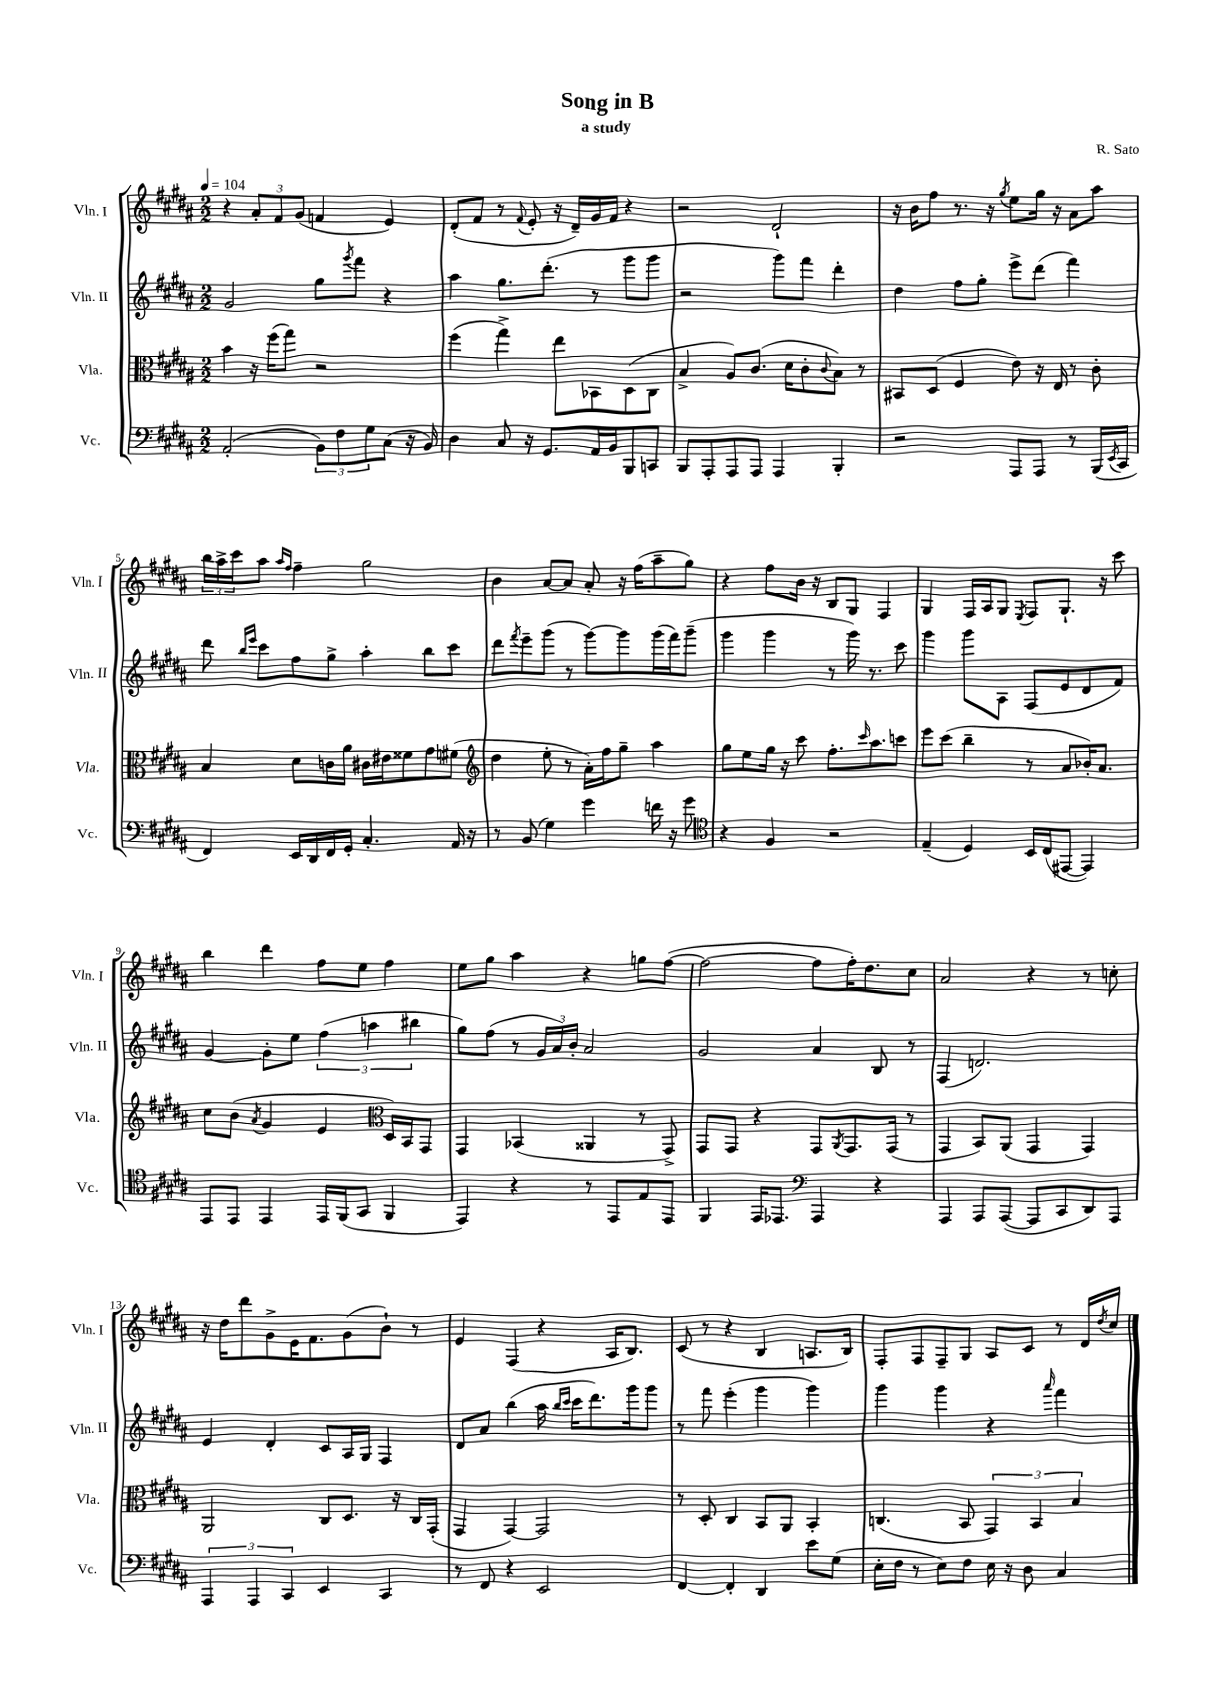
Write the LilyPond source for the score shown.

\header { title = "Song in B" composer = "R. Sato" subtitle = "a study" }
<<
\new StaffGroup <<
\new Staff = "s0" \with { instrumentName = "Vln. I" shortInstrumentName = "Vln. I" } {
    \clef treble \key b \major \numericTimeSignature \time 2/2 \tempo 4 = 104
    r4 \tuplet 3/2 { ais'8-. fis'8 gis'8( } f'4 e'4) |
    dis'8-.( fis'8 r8 \appoggiatura { fis'8 } e'8-. r16 dis'16--) gis'16 fis'16 r4 |
    r2 dis'2-! |
    r16 b'16 fis''8 r8. r16 \acciaccatura { gis''8 } e''8 gis''16 r16 ais'8 ais''8 |
    \tuplet 3/2 { b''16 ais''16-> cis'''16 } ais''8 \grace { ais''16 fis''16 } fis''4-- gis''2 |
    b'4 ais'8~ ais'8 ais'8-. r16 fis''16( ais''8-- gis''8) |
    r4 fis''8 b'16 r16 b8 gis8 fis4 |
    gis4 fis16 ais16 gis8 \acciaccatura { e8 } fis8 gis8.-! r16 cis'''8 |
    b''4 dis'''4 fis''8 e''8 fis''4 |
    e''8 gis''8 ais''4 r4 g''8 fis''8~( |
    fis''2~ fis''8 fis''16-.) dis''8. cis''8 |
    ais'2 r4 r8 c''8-. |
    r16 dis''16 dis'''8 gis'8-> e'16 fis'8. gis'8( b'8-!) r8 |
    e'4 fis4( r4 ais16 b8.) |
    cis'8( r8 r4 b4 a8. b16) |
    fis8-. fis8 fis8-- gis8 ais8 cis'8 r8 dis'16 \acciaccatura { dis''8 } cis''16 \bar "|." |
}
\new Staff = "s1" \with { instrumentName = "Vln. II" shortInstrumentName = "Vln. II" } {
    \clef treble \key b \major \numericTimeSignature \time 2/2
    gis'2 gis''8 \acciaccatura { gis'''8 } fis'''8 r4 |
    ais''4 gis''8. dis'''8.-.( r8 gis'''8 gis'''8 |
    r2 gis'''8) fis'''8 dis'''4-. |
    dis''4 fis''8 gis''8-. e'''8-> dis'''8( fis'''4) |
    dis'''8 \grace { b''16 e'''16 } cis'''8 fis''8 gis''8-> ais''4-. b''8 cis'''8 |
    dis'''8 \acciaccatura { fis'''8 } e'''8-- gis'''8( r8 gis'''8~) gis'''8 gis'''16( fis'''16) gis'''8--( |
    gis'''4 gis'''4 r8 gis'''16) r8. cis'''8 |
    gis'''4 gis'''8 ais8 fis8( e'8 dis'8 fis'8) |
    gis'4~ gis'8-. e''8 \tuplet 3/2 { fis''4( a''4 bis''4 } |
    gis''8) fis''8( r8 \tuplet 3/2 { gis'16 ais'16) b'16-. } ais'2 |
    gis'2 ais'4 b8 r8 |
    fis4( d'2.) |
    e'4 dis'4-. cis'8 ais16 gis16 fis4 |
    dis'8 ais'8 b''4( ais''16 \grace { b''16 cis'''16 } cis'''16 dis'''8.) gis'''16 gis'''8 |
    r8 fis'''8 e'''4-.( gis'''4 gis'''4) |
    gis'''4 gis'''4 r4 \grace { ais'''16 } fis'''4 \bar "|." |
}
\new Staff = "s2" \with { instrumentName = "Vla." shortInstrumentName = "Vla." } {
    \clef alto \key b \major \numericTimeSignature \time 2/2
    b'4 r16 fis''16( gis''8) r2 |
    fis''4( gis''4->) e''8 bes,8 dis8( cis8 |
    b4-> ais8) cis'8.( dis'16 cis'8-. \appoggiatura { cis'8 } b8) r8 |
    bis,8 dis8( fis4 e'8) r16 e16 r8 cis'8-. |
    b4 dis'8 c'16 ais'16 cis'16 eis'16 fisis'8 gis'8 fis'8( |
    \clef treble dis''4 e''8-. r8 ais'16-.) fis''16 gis''8-- ais''4 |
    gis''8 e''8 gis''16 r16 cis'''8 fis''8.-. \grace { cis'''16 } ais''8. c'''8 |
    e'''8 cis'''8( b''4-- r8 ais'8 bes'16-.) ais'8. |
    cis''8 b'8( \acciaccatura { ais'8 } gis'4 e'4 \clef alto dis16) b,16 gis,8 |
    gis,4 bes,4( aisis,4 r8 gis,8->) |
    gis,8 gis,8 r4 gis,8 \acciaccatura { ais,8 } gis,8. gis,16( r8 |
    gis,4 b,8) ais,8( gis,4 gis,4) |
    ais,2 cis8 dis8. r16 cis16 gis,16-.( |
    gis,4 gis,4~) gis,2 |
    r8 dis8-. cis4 b,8 ais,8 b,4-. |
    c4.( b,8 \tuplet 3/2 { gis,4) b,4 b4 } \bar "|." |
}
\new Staff = "s3" \with { instrumentName = "Vc." shortInstrumentName = "Vc." } {
    \clef bass \key b \major \numericTimeSignature \time 2/2
    ais,2-.( \tuplet 3/2 { b,8) fis8 gis8 } cis8( r16 b,16) |
    dis4 cis8 r16 gis,8. ais,16 b,16 b,,8 c,8 |
    b,,8 ais,,8-. ais,,8 ais,,8 ais,,4 b,,4-. |
    r2 ais,,8 ais,,8 r8 b,,16( \acciaccatura { e,8 } cis,16 |
    fis,4) e,16 dis,16 fis,16 gis,16-. cis4.-. ais,16 r16 |
    r8 b,8( gis4) gis'4 f'16 r16 gis'8 |
    \clef tenor r4 fis4 r2 |
    e4--( dis4) b,16 cis16( eis,8~ eis,4) |
    e,8 e,8 e,4 e,16 fis,16( gis,8 fis,4 |
    e,4) r4 r8 e,8 e8 e,8 |
    fis,4 e,16 ees,8. \clef bass ais,,4 r4 |
    ais,,4 ais,,8 ais,,8~( ais,,8 cis,8 dis,8) ais,,8 |
    \tuplet 3/2 { ais,,4 ais,,4 cis,4 } e,4 cis,4 |
    r8 fis,8 r4 e,2 |
    fis,4~ fis,4-. dis,4 e'8 gis8( |
    e16-. fis16 r8 e8) fis8 e16 r16 dis8 cis4 \bar "|." |
}
>>
>>
